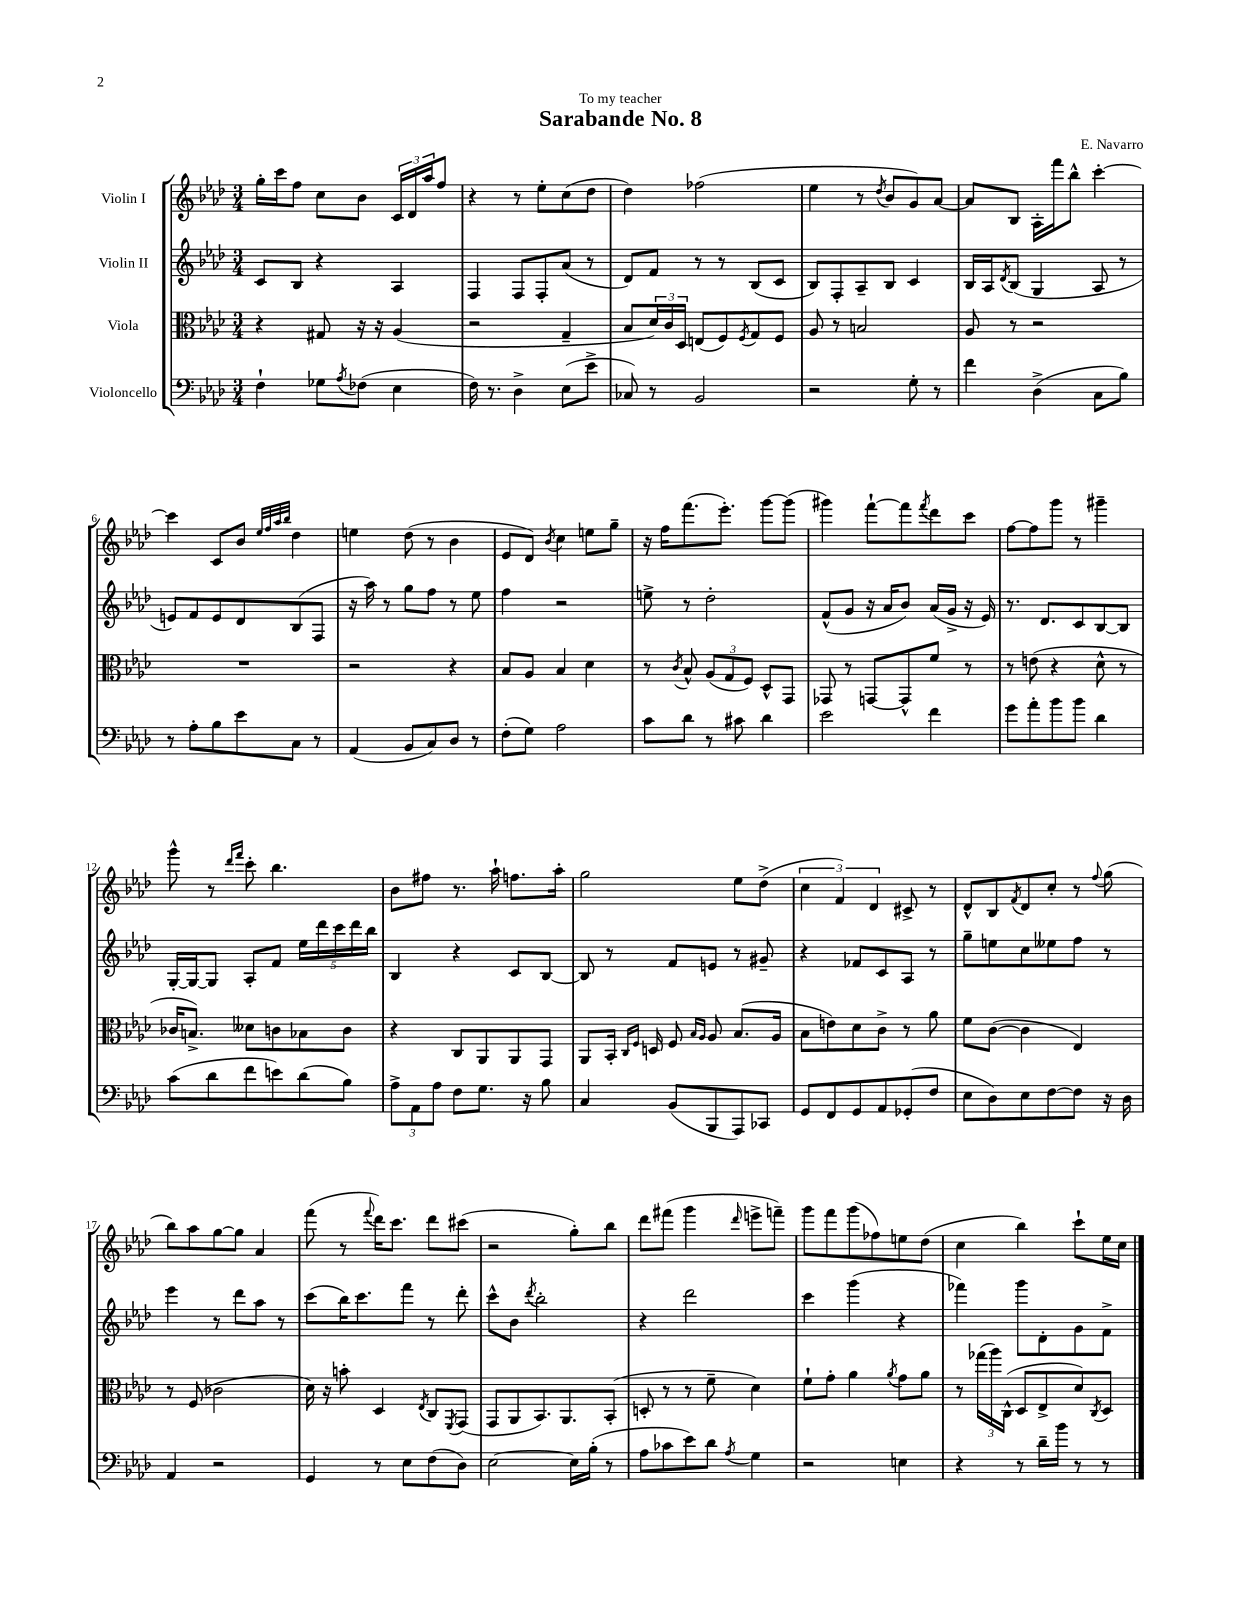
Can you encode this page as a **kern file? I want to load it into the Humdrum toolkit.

**kern	**kern	**kern	**kern
*part4	*part3	*part2	*part1
*staff4	*staff3	*staff2	*staff1
*I"Violoncello	*I"Viola	*I"Violin II	*I"Violin I
*clefF4	*clefC3	*clefG2	*clefG2
*k[b-e-a-d-]	*k[b-e-a-d-]	*k[b-e-a-d-]	*k[b-e-a-d-]
*M3/4	*M3/4	*M3/4	*M3/4
=1	=1	=1	=1
4F`\	4r	8c/L	16gg'\LL
.	.	.	16ccc\J
.	.	8B-/J	8ff\J
8G-X\L	8G#X/	4r	8cc\L
8qA-/	.	.	.
(8F-X\J	16r	.	8b-\J
.	16r	.	.
4E-\	(4A-/	4A-/	24c/LL
.	.	.	24d-/
.	.	.	24aa-/J
.	.	.	8ff/J
=2	=2	=2	=2
16F\)	2r	4F/	4r
8.r	.	.	.
4D-^\	.	8F/L	8r
.	.	8F'/	8ee-'\L
(8E-\L	4G~/	(8a-/J	(8cc\
8e-^\J	.	8r	8dd-\J
=3	=3	=3	=3
8C-X/)	8B-/L	8d-/L)	4dd-\)
8r	24d-/L)	8f/J	.
.	24c/	.	.
.	24D-/JJ	.	.
2BB-/	(8En/L	8r	(2ff-X\
.	8F/)	8r	.
.	8qF/	.	.
.	8G/	(8B-/L	.
.	8F/J	8c/J	.
=4	=4	=4	=4
2r	8A-/	8B-/L)	4ee-\
.	8r	8F'/	.
.	2Bn/	8A-~/	8r
.	.	.	8qdd-/
.	.	8B-/J	8b-/L
8G'\	.	4c/	8g/)
8r	.	.	[8a-/J
=5	=5	=5	=5
4f\	8A-/	16B-/LL	8a-/L]
.	.	16A-/J	.
.	.	8qd-/	.
.	8r	(8B-/J	8B-/J
(4D-^\	2r	4G/	16A-'\LL
.	.	.	16fff\J
.	.	.	8bb-^^\J
8C\L	.	8A-/	[4ccc'\
8B-\J)	.	8r	.
!!LO:LB:g=z
=6	=6	=6	=6
8r	2.r	8en/L)	4ccc\]
8A-'\L	.	8f/	.
8B-\	.	8e/	8c/L
8e-\	.	8d-/	8b-/J
.	.	.	32qqee-/LLL
.	.	.	32qqff/
.	.	.	32qqaa-/
.	.	.	32qqbb-/JJJ
8C\J	.	(8B-/	4dd-\
8r	.	8F/J	.
=7	=7	=7	=7
(4AA-/	2r	16r	4een\
.	.	16aa-\)	.
.	.	8r	.
8BB-/L	.	8gg\L	(8dd-\
8C/)	.	8ff\J	8r
8D-/J	4r	8r	4b-\
8r	.	8ee-\	.
=8	=8	=8	=8
(8F'\L	8B-/L	4ff\	8e-/L
8G\J)	8A-/J	.	8d-/J)
.	.	.	8qb-/
2A-\	4B-/	2r	4cc\
.	4d-\	.	8een\L
.	.	.	8gg~\J
=9	=9	=9	=9
8c\L	8r	8een^\	16r
.	.	.	16ff\KL
.	8qc/	.	.
8d-\J	8B-^^/	8r	(8.fff\
8r	(12A-/L	2dd-'\	.
.	.	.	8.eee-'\J)
.	12G/	.	.
8c#X\	.	.	.
.	12F/J)	.	.
4d-\	8D-^^/L	.	[8ggg\L
.	8GG/J	.	(8ggg\J]
=10	=10	=10	=10
2e-\	8GG-X/	(8f^^/L	4ggg#X\)
.	8r	8g/J	.
.	[8GGn/L	16r	[8fff`\L
.	.	16a-/KL	.
.	8GG^^/]	8b-/J)	8fff\]
.	.	.	8qfff/
4f\	8f/J	(16a-/LL	8ddd-\
.	.	16g^/JJ	.
.	8r	16r	8ccc\J
.	.	16e-/)	.
=11	=11	=11	=11
8g\L	8r	8.r	[8ff\L
8a-'\	(8en\	.	8ff\]
.	.	8.d-/L	.
8b-\	4r	.	8ggg\J
8b-\J	.	8c/	8r
4d-\	8d-^^\	[8B-/	4ggg#X~\
.	8r	8B-/J]	.
!!LO:LB:g=z
=12	=12	=12	=12
(8c\L	16c-X/KL	[16G'/LL	8ggg^^\
.	8.Bn^/J)	16G/J_	.
8d-\	.	8G/J]	8r
.	.	.	16qqddd-/LL
.	.	.	16qqfff/JJ
8f\	8d--X\L	8A-'/L	8ccc'\
8en\)	8cn\	8f/J	4.bb-\
(8d-\	8B-X\	20ee-\LL	.
.	.	20ddd-\	.
.	.	20ccc\	.
8B-\J)	8c\J	.	.
.	.	20ddd-\	.
.	.	20bb-\JJ	.
=13	=13	=13	=13
12A-^\L	4r	4B-/	8b-\L
12AA-\	.	.	.
.	.	.	8ff#X\J
12A-\J	.	.	.
8F\L	8C/L	4r	8.r
8.G\J	8AA-/	.	.
.	.	.	16aa-`\
.	8AA-/	8c/L	8.ffn\L
16r	.	.	.
8B-\	8GG/J	[8B-/J	.
.	.	.	16aa-'\Jk
=14	=14	=14	=14
4C/	8AA-/L	8B-/]	2gg\
.	16BB-'/Jk	8r	.
.	16qqC/LL	.	.
.	16qqF/JJ	.	.
.	16Dn/	.	.
(8BB-/L	8F/	8f/L	.
.	16qqB-/LL	.	.
.	16qqA-/JJ	.	.
8BBB-/	8A-/	8en/J	.
8AAA-/)	(8.B-/L	8r	8ee-\L
8CC-X/J	.	8g#X~/	(8dd-^\J
.	16A-/Jk	.	.
=15	=15	=15	=15
8GG/L	8B-\L	4r	6cc\
8FF/	8en\)	.	.
.	.	.	6f/)
8GG/	8d-\	8f-X/L	.
.	.	.	6d-/
8AA-/	8c^\J	8c/	.
(8GG-X'/	8r	8A-/J	8c#X^/
8F/J	8a-\	8r	8r
=16	=16	=16	=16
8E-\L	8f\L	8gg~\L	8d-^^/L
8D-\)	([8c\J	8een\	8B-/
.	.	.	8qf/
8E-\	4c\]	8cc\	8d-/
[8F\	.	8ee--X\	8cc'/J
8F\J]	4E-/)	8ff\J	8r
.	.	.	8qqff/
16r	.	8r	(8gg\
16D-\	.	.	.
!!LO:LB:g=z
=17	=17	=17	=17
4AA-/	8r	4eee-\	8bb-\L)
.	(8F/	.	8aa-\
2r	2c-X\	8r	[8gg\
.	.	8ddd-\L	8gg\J]
.	.	8aa-\J	4a-/
.	.	8r	.
=18	=18	=18	=18
4GG/	16d-\)	(8ccc\L	(8fff\
.	16r	.	.
.	8bn'\	16bb-\K)	8r
.	.	8.ccc\	.
.	.	.	8qqfff/
8r	4D-/	.	16ddd-\KL)
.	.	.	8.ccc\J
8E-\L	.	8fff\J	.
.	8qE-/	.	.
(8F\	8C/L	8r	8ddd-\L
.	8qFF/	.	.
8D-\J)	(8GG/J	8ddd-'\	(8ccc#X\J
=19	=19	=19	=19
[2E-\	8GG/L	8ccc^^\L	2r
.	8AA-/	8b-\J	.
.	.	8qddd-/	.
.	8.BB-/)	2bb-'\	.
.	8.AA-/	.	.
16E-\LL]	.	.	8gg'\L)
(16B-'\JJ	.	.	.
8r	(8BB-'/J	.	8bb-\J
=20	=20	=20	=20
8A-\L	8Dn'/	4r	8ddd-\L
8c-X\	8r	.	(8fff#X\J
8e-\)	8r	2ddd-\	4ggg\
8d-\J	8f~\	.	.
8qA-/	.	.	16qqddd-/
4G\	4d-\)	.	8eeen^\L
.	.	.	8fffn~\J)
=21	=21	=21	=21
2r	8f`\L	4ccc\	8ggg\L
.	8g'\J	.	8fff\
.	4a-\	(4ggg\	(8ggg\
.	.	.	8ff-X\)
.	8qa-/	.	.
4En\	8g\L	4r	8een\
.	8a-\J	.	(8dd-\J
=22	=22	=22	=22
4r	8r	4fff-X\)	4cc\
.	(24gg-X\LL	.	.
.	24aa-\)	.	.
.	(24C^^\JJ	.	.
8r	8D-/L	8ggg\L	4bb-\)
16d-~\LL	8E-^/	8d-'\	.
16b-\JJ	.	.	.
8r	8d-/)	8g\	8ccc`\L
.	8qC/	.	.
8r	8D-/J	8f^\J	16ee-\L
.	.	.	16cc\JJ
==	==	==	==
*-	*-	*-	*-
